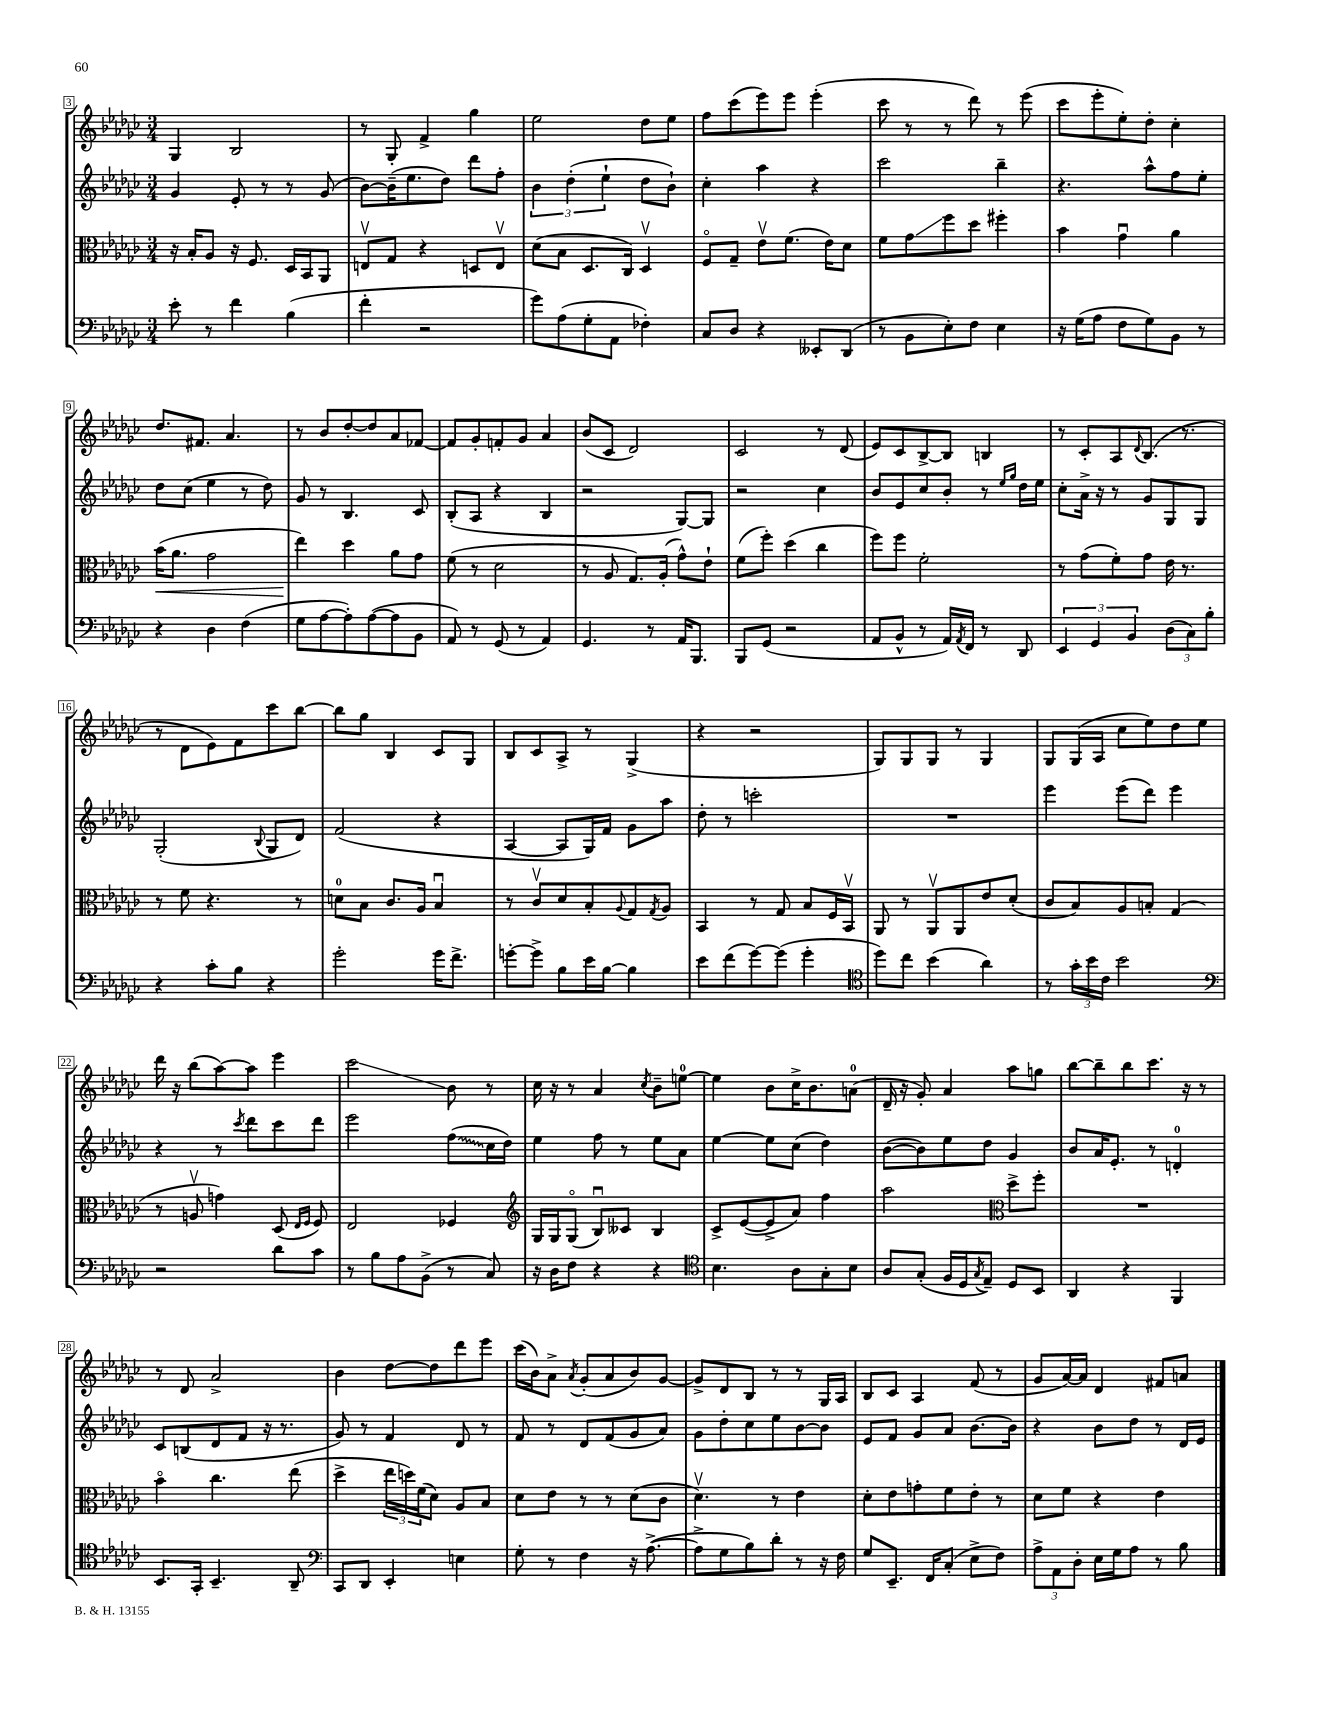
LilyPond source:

<<
\new StaffGroup <<
\new Staff = "s0" {
    \clef treble \key ges \major \numericTimeSignature \time 3/4
    ges4 bes2 |
    r8 ges8-. f'4-> ges''4 |
    ees''2 des''8 ees''8 |
    f''8 ces'''8( ees'''8) ees'''8 ees'''4-.( |
    ces'''8 r8 r8 des'''8) r8 ees'''8( |
    ces'''8 ees'''8-. ees''8-.) des''8-. ces''4-. |
    des''8. fis'8. aes'4. |
    r8 bes'8 des''8~-. des''8 aes'8 fes'8~ |
    fes'8 ges'8-. f'8-. ges'8 aes'4 |
    bes'8( ces'8 des'2) |
    ces'2 r8 des'8( |
    ees'8) ces'8 bes8~-> bes8 b4 |
    r8 ces'8-. aes8 \appoggiatura { des'8 } bes8.( r8. |
    r8 des'8 ees'8) f'8 ces'''8 bes''8~ |
    bes''8 ges''8 bes4 ces'8 ges8 |
    bes8 ces'8 aes8-> r8 ges4->( |
    r4 r2 |
    ges8) ges8 ges8 r8 ges4 |
    ges8 ges16( aes16 ces''8 ees''8) des''8 ees''8 |
    des'''16 r16 bes''8( aes''8~) aes''8 ees'''4 |
    ces'''2\glissando bes'8 r8 |
    ces''16 r16 r8 aes'4 \acciaccatura { ces''8 } bes'8-- e''8-0~ |
    e''4 bes'8 ces''16-> bes'8. a'8-0( |
    des'16-- r16 ges'8-.) aes'4 aes''8 g''8 |
    bes''8~ bes''8-- bes''8 ces'''8. r16 r8 |
    r8 des'8 aes'2-> |
    bes'4 des''8~ des''8 des'''8 ees'''8 |
    ces'''16( bes'16) aes'8-> \acciaccatura { aes'8 } ges'8-.( aes'8 bes'8) ges'8~ |
    ges'8-> des'8 bes8 r8 r8 ges16 aes16 |
    bes8 ces'8 aes4 f'8( r8 |
    ges'8 aes'16~) aes'16 des'4 fis'8 a'8 \bar "|." |
}
\new Staff = "s1" {
    \clef treble \key ges \major \numericTimeSignature \time 3/4
    ges'4 ees'8-. r8 r8 ges'8( |
    bes'8~) bes'16--( ees''8. des''8) des'''8 f''8-. |
    \tuplet 3/2 { bes'4 des''4-.( ees''4-! } des''8 bes'8-!) |
    ces''4-. aes''4 r4 |
    ces'''2 bes''4-- |
    r4. aes''8-^ f''8 ees''8-. |
    des''8 ces''8( ees''4 r8 des''8) |
    ges'8 r8 bes4. ces'8 |
    bes8-.( aes8 r4 bes4 |
    r2 ges8~) ges8 |
    r2 ces''4 |
    bes'8 ees'8 ces''8 bes'8-. r8 \grace { ees''16 ges''16 } des''16 ees''16 |
    ces''8-. aes'16-> r16 r8 ges'8 ges8 ges8 |
    ges2-.( \appoggiatura { bes8 } ges8 des'8) |
    f'2( r4 |
    aes4~ aes8 ges16) f'16 ges'8 aes''8 |
    des''8-. r8 c'''2-. |
    R2. |
    ees'''4 ees'''8( des'''8) ees'''4 |
    r4 r8 \acciaccatura { ces'''8 } des'''8 ces'''8 des'''8 |
    ees'''2 \once \override Glissando.style = #'zigzag f''8\glissando( ces''16 des''16) |
    ees''4 f''8 r8 ees''8 aes'8 |
    ees''4~ ees''8 ces''8( des''4) |
    bes'8~( bes'8) ees''8 des''8 ges'4 |
    bes'8 aes'16 ees'8.-. r8 d'4-0-. |
    ces'8 b8( des'8 f'8 r16 r8. |
    ges'8) r8 f'4 des'8 r8 |
    f'8 r8 des'8 f'8( ges'8 aes'8) |
    ges'8 des''8-. ces''8 ees''8 bes'8~ bes'8 |
    ees'8 f'8 ges'8 aes'8 bes'8.~ bes'16 |
    r4 bes'8 des''8 r8 des'16 ees'16 \bar "|." |
}
\new Staff = "s2" {
    \clef alto \key ges \major \numericTimeSignature \time 3/4
    r16 bes16-. aes8 r16 f8. des16 bes,16 aes,8 |
    e8\upbow ges8 r4 d8 e8\upbow |
    des'8( bes8 des8. ces16) des4\upbow |
    f8\flageolet ges8-- ees'8\upbow f'8.( ees'16) des'8 |
    f'8 ges'8\glissando f''8 des''8 fis''4-. |
    bes'4 ges'4\downbow aes'4 |
    bes'16\<( aes'8. ges'2 |
    ees''4\!) des''4 aes'8 ges'8 |
    f'8( r8 des'2 |
    r8 aes8 ges8.) aes16-.( ges'8-^) ees'8-! |
    f'8( f''8-.) des''4( ces''4 |
    f''8) f''8 f'2-. |
    r8 ges'8( f'8-.) ges'8 ees'16 r8. |
    r8 f'8 r4. r8 |
    d'8-0 bes8 ces'8. aes16 bes4\downbow |
    r8 ces'8\upbow des'8 bes8-. \appoggiatura { aes8 } ges8 \acciaccatura { ges8 } aes8 |
    bes,4 r8 ges8 bes8 f16 bes,16\upbow |
    aes,8 r8 aes,8\upbow aes,8 ees'8 des'8-.( |
    ces'8 bes8) aes8 b8-. ges4( |
    r8 a8\upbow g'4) des8( \grace { ees16 f16 } f8) |
    ees2 fes4 |
    \clef treble ges16 ges16 ges8\flageolet( bes8\downbow) ceses'8 bes4 |
    ces'8-> ees'8~( ees'8-> aes'8) f''4 |
    aes''2 \clef alto des''8-> f''8-. |
    R2. |
    bes'4\flageolet ces''4. ees''8( |
    des''4-> \tuplet 3/2 { ees''16 d''16) f'16( } des'8) aes8 bes8 |
    des'8 ees'8 r8 r8 des'8( ces'8 |
    des'4.\upbow) r8 ees'4 |
    des'8-. ees'8 g'8-. f'8 ees'8-. r8 |
    des'8 f'8 r4 ees'4 \bar "|." |
}
\new Staff = "s3" {
    \clef bass \key ges \major \numericTimeSignature \time 3/4
    ees'8-. r8 f'4 bes4( |
    f'4-. r2 |
    ges'8) aes8( ges8-. aes,8 fes4-.) |
    ces8 des8 r4 eeses,8-. des,8( |
    r8 bes,8 ees8-.) f8 ees4 |
    r16 ges16( aes8 f8 ges8) bes,8 r8 |
    r4 des4 f4( |
    ges8 aes8~ aes8-.) aes8~( aes8 bes,8 |
    aes,8) r8 ges,8( r8 aes,4) |
    ges,4. r8 aes,16 bes,,8. |
    bes,,8 ges,8( r2 |
    aes,8 bes,8-^ r8 aes,16) \acciaccatura { aes,8 } f,16 r8 des,8 |
    \tuplet 3/2 { ees,4 ges,4 bes,4 } \tuplet 3/2 { des8( ces8) bes8-. } |
    r4 ces'8-. bes8 r4 |
    ges'2-. ges'16 f'8.-> |
    g'8~-. g'8-> bes8 ees'16 bes16~ bes4 |
    ees'8 f'8( ges'8~) ges'8( ges'4-. |
    \clef tenor des''8) ces''8 bes'4( aes'4) |
    r8 \tuplet 3/2 { ges'16-. bes'16 ces'16 } bes'2 |
    \clef bass r2 des'8 ces'8 |
    r8 bes8 aes8 bes,8->( r8 ces8) |
    r16 des16 f8 r4 r4 |
    \clef tenor bes4. aes8 ges8-. bes8 |
    aes8 ges8-.( f16 des16 \acciaccatura { ges8 } ees8--) des8 bes,8 |
    aes,4 r4 f,4 |
    bes,8. ges,16-. bes,4.-- aes,8-- |
    \clef bass ces,8 des,8 ees,4-. e4 |
    ges8-. r8 f4 r16 aes8.~->( |
    aes8-> ges8 bes8) des'8-. r8 r16 f16 |
    ges8 ees,8.-- f,16 ces8-.( ees8-> f8) |
    \tuplet 3/2 { aes8-> aes,8 des8-. } ees16 ges16 aes8 r8 bes8 \bar "|." |
}
>>
>>
\layout { \context { \Score currentBarNumber = #3 \override BarNumber.stencil = #(make-stencil-boxer 0.1 0.3 ly:text-interface::print) } }
